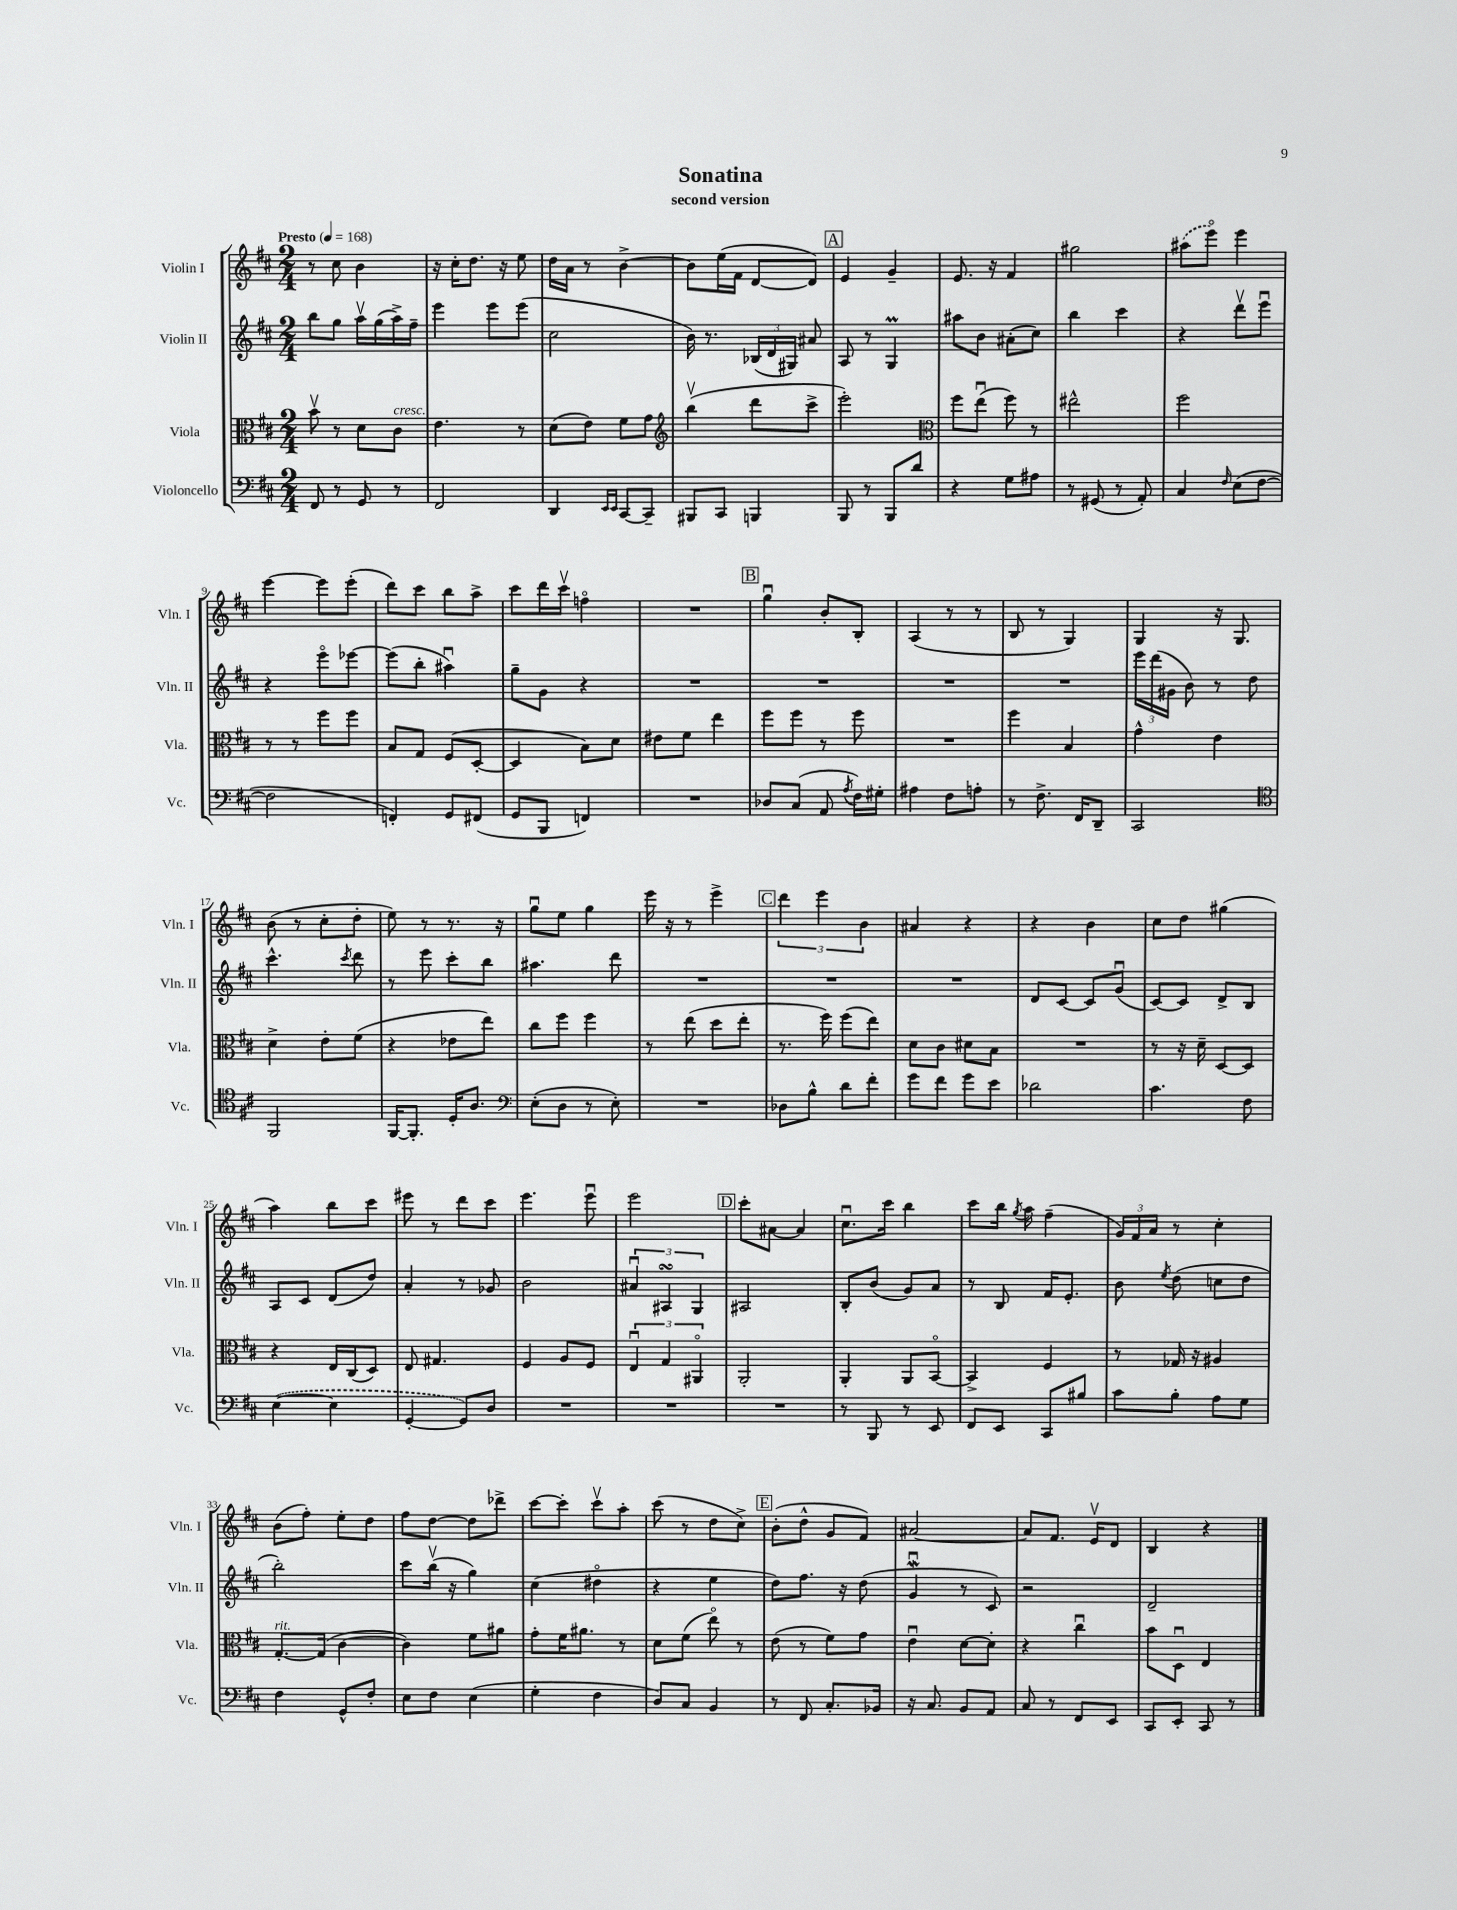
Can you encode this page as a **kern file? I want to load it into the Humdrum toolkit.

**kern	**kern	**kern	**kern
*part4	*part3	*part2	*part1
*staff4	*staff3	*staff2	*staff1
*I"Violoncello	*I"Viola	*I"Violin II	*I"Violin I
*I'Vc.	*I'Vla.	*I'Vln. II	*I'Vln. I
*clefF4	*clefC3	*clefG2	*clefG2
*k[f#c#]	*k[f#c#]	*k[f#c#]	*k[f#c#]
*M2/4	*M2/4	*M2/4	*M2/4
*MM168	*MM168	*MM168	*MM168
=1	=1	=1	=1
!	!	!	!LO:TX:a:B:t=Presto
8FF#/	8bv\	8bb\L	8r
8r	8r	8gg\J	8cc#\
8GG/	8d\L	16aav\LL	4b\
.	.	(16gg\	.
!	!LO:TX:a:i:t=cresc.	!	!
8r	8c#\J	16aa^\)	.
.	.	16ff#~\JJ	.
=2	=2	=2	=2
2FF#/	4.e\	4eee\	16r
.	.	.	16cc#'\KL
.	.	.	8.dd\J
.	.	8eee\L	.
.	.	.	16r
.	8r	(8eee\J	8ee\
=3	=3	=3	=3
4DD/	(8d\L	2cc#\	16dd\LL
.	.	.	16a\JJ
.	8e\J)	.	8r
16qqEE/LL	.	.	.
16qqEE/JJ	.	.	.
[8CC#/L	8f#\L	.	[4b^\
8CC#~/J]	8g\J	.	.
=4	=4	=4	=4
*	*clefG2	*	*
8BBB#X/L	(4bbv\	16b\)	8b\L]
.	.	8.r	.
8CC#/J	.	.	(16ee\L
.	.	.	16f#\JJ
4BBBn/	8ddd\L	(24B-X/LL	[8d/L
.	.	24d/	.
.	.	24G#X/JJ)	.
.	8ccc#^\J	8a#X/	8d/J])
!!LO:REH:place=s1:t=A
=5	=5	=5	=5
8BBB/	2eee'\)	8A/	4e/
8r	.	8r	.
8BBB/L	.	4GM/	4g~/
8d/J	.	.	.
=6	=6	=6	=6
*	*clefC3	*	*
4r	8ff#\L	8aa#X\L	8.e/
.	(8eeu\J	8b\J	.
.	.	.	16r
8G\L	8ff#\)	(8a#X'\L	4f#/
8A#X\J	8r	8cc#\J)	.
=7	=7	=7	=7
8r	2ee#X^^\	4bb\	2gg#X\
(8GG#X/	.	.	.
8r	.	4ccc#\	.
8AA'/)	.	.	.
=8	=8	=8	=8
4C#/	2ff#\	4r	(8aa#X\L
.	.	.	8eee\J)
16qqF#/	.	.	.
(8E\L	.	8dddv\L	4eee\
[8F#\J	.	8eeeu\J	.
!!LO:LB:g=z
=9	=9	=9	=9
2F#\]	8r	4r	[4eee\
.	8r	.	.
.	8ff#\L	8eee\L	8eee\L]
.	8ff#\J	[8eee-X\J	(8eee'\J
=10	=10	=10	=10
4FFn'/)	8B/L	(8eee-\L]	8ddd\L)
.	8G/J	8bb'\J	8ccc#\J
8GG/L	(8F#/L	4aa#Xu\)	8bb\L
(8FF#X/J	[8D'/J	.	8aa^\J
=11	=11	=11	=11
8GG/L	4D/]	8gg~\L	8ccc#\L
8BBB/J	.	8g\J	16ddd\L
.	.	.	16ccc#v\JJ
4FFn/)	8B\L)	4r	4ffn\
.	8d\J	.	.
=12	=12	=12	=12
2r	8e#X\L	2r	2r
.	8f#\J	.	.
.	4ee\	.	.
!!LO:REH:place=s1:t=B
=13	=13	=13	=13
8D-X/L	8ff#\L	2r	4ggu\
(8C#/J	8ff#\J	.	.
8AA/	8r	.	8b'/L
8qA/	.	.	.
16F#\LL)	8ff#\	.	8B'/J
16G#X'\JJ	.	.	.
=14	=14	=14	=14
4A#X\	2r	2r	(4A/
8F#\L	.	.	8r
8An'\J	.	.	8r
=15	=15	=15	=15
8r	4ff#\	2r	8B/
8.F#^\	.	.	8r
.	4B/	.	4G/)
16FF#/KL	.	.	.
8DD~/J	.	.	.
=16	=16	=16	=16
2CC#/	4g^^\	24eee\LL	4G/
.	.	(24ddd\	.
.	.	24g#X\JJ	.
.	.	8b\)	.
.	4e\	8r	16r
.	.	.	8.G/
.	.	8dd\	.
!!LO:LB:g=z
=17	=17	=17	=17
*clefC4	*	*	*
2FF#/	4d^\	4.ccc#^^\	(8b\
.	.	.	8r
.	8e'\L	.	8cc#'\L
.	.	8qccc#/	.
.	(8f#\J	8ddd\	8dd'\J
=18	=18	=18	=18
[16FF#/KL	4r	8r	8ee\)
8.FF#'/J]	.	.	.
.	.	8eee\	8r
16D'/KL	8e-X\L	8ccc#'\L	8.r
8.A/J	.	.	.
.	8ee\J)	8bb\J	.
.	.	.	16r
=19	=19	=19	=19
*clefF4	*	*	*
(8E'\L	8cc#\L	4.aa#X\	8ggu\L
8D\J	8ff#\J	.	8ee\J
8r	4ff#\	.	4gg\
8E'\)	.	8ddd\	.
=20	=20	=20	=20
2r	8r	2r	16eee\
.	.	.	16r
.	(8ee\	.	8r
.	8dd\L	.	4eee^\
.	8ee'\J	.	.
!!LO:REH:place=s1:t=C
=21	=21	=21	=21
8D-X\L	8.r	2r	6ddd\
8B^^\J	.	.	.
.	.	.	6eee\
.	16ff#\)	.	.
8d\L	(8ff#\L	.	.
.	.	.	6b\
8f#'\J	8ee\J)	.	.
=22	=22	=22	=22
8g\L	8d\L	2r	4a#X/
8f#\J	8c#\J	.	.
8g\L	8d#X\L	.	4r
8e\J	8B\J	.	.
=23	=23	=23	=23
2d-X\	2r	8d/L	4r
.	.	[8c#/J	.
.	.	8c#/L]	4b\
.	.	(8gu/J	.
=24	=24	=24	=24
4.c#\	8r	[8c#/L)	8cc#\L
.	16r	8c#/J]	8dd\J
.	16d~\	.	.
.	[8D/L	8d^/L	(4gg#X\
8F#\	8D/J]	8B/J	.
!!LO:LB:g=z
=25	=25	=25	=25
([4E\	4r	8A/L	4aa\)
.	.	8c#/J	.
4E\]	16E/LL	(8d/L	8bb\L
.	(16C#/J	.	.
.	8D/J)	8dd/J)	8ccc#\J
=26	=26	=26	=26
[4GG'/	8E/	4a'/	8eee#X\
.	4.G#X/	.	8r
8GG/L])	.	8r	8ddd\L
8D/J	.	8g-X/	8ccc#\J
=27	=27	=27	=27
2r	4F#/	2b\	4.eee\
.	8A/L	.	.
.	8F#/J	.	8eeeu\
=28	=28	=28	=28
2r	6Eu/	6a#Xu/	2eee\
.	6G/	6A#XsSsS/	.
.	6AA#X/	6G/	.
!!LO:REH:place=s1:t=D
=29	=29	=29	=29
2r	2AA'/	2A#X/	8ccc#'\L
.	.	.	[8a#X\J
.	.	.	4a#/]
=30	=30	=30	=30
8r	4AA'/	8B'/L	8.cc#u\L
8BBB/	.	(8b/J	.
.	.	.	16ccc#\Jk
8r	8AA/L	8g/L)	4bb\
8EE/	[8BB/J	8a/J	.
=31	=31	=31	=31
8FF#/L	4BB^/]	8r	8ccc#\L
8EE/J	.	8B/	16bb\Jk
.	.	.	8qgg/
.	.	.	16aa\
8CC#/L	4F#/	16f#/KL	(4ff#~\
.	.	8.e'/J	.
8B#X/J	.	.	.
=32	=32	=32	=32
8c#\L	8r	8b\	24g/LL)
.	.	.	24f#/
.	.	.	24a/JJ
.	.	8qee/	.
8B'\J	16G-X/	(8dd\	8r
.	16r	.	.
8A\L	4A#X/	8ccn\L	4cc#'\
8G\J	.	8dd\J	.
!!LO:LB:g=z
=33	=33	=33	=33
!	!LO:TX:a:i:t=rit.	!	!
4F#\	[8.G'/L	2bb'\)	(8b\L
.	.	.	8ff#'\J)
.	(16G/Jk]	.	.
8GG^^/L	[4c#\	.	8ee'\L
8F#'/J	.	.	8dd\J
=34	=34	=34	=34
8E\L	4c#\])	8ccc#\L	8ff#\L
8F#\J	.	(16bbv\Jk	[8dd\J
.	.	16r	.
(4E\	8f#\L	4gg\)	8dd\L]
.	8a#X\J	.	8ddd-X^\J
=35	=35	=35	=35
4G'\	8g'\L	(4cc#\	[8ccc#\L
.	16f#\K	.	8ccc#'\J]
.	8.a#X\J	.	.
4F#\	.	4dd#X\	8ccc#v\L
.	8r	.	8aa'\J
=36	=36	=36	=36
8D/L)	8d\L	4r	(8ccc#\
8C#/J	(8f#\J	.	8r
4BB/	8ee\)	4ee\	8dd\L
.	8r	.	8cc#^\J)
!!LO:REH:place=s1:t=E
=37	=37	=37	=37
8r	(8e\	8dd\L)	(8b'\L
8FF#/	8r	8.ff#\J	8dd^^\J
8.C#'/L	8f#\L)	.	8g/L
.	.	16r	.
.	8g\J	(8dd\	8f#/J)
16BB-X/Jk	.	.	.
=38	=38	=38	=38
16r	4eu\	4gwu/	[2a#X/
8.C#/	.	.	.
8BB/L	[8d\L	8r	.
8AA/J	8d'\J]	8c#/)	.
=39	=39	=39	=39
8C#/	4r	2r	8a#/L]
8r	.	.	8.f#/J
8FF#/L	4cc#u\	.	.
.	.	.	16ev/KL
8EE/J	.	.	8d/J
=40	=40	=40	=40
8CC#/L	8b\L	2d~/	4B/
8EE'/J	8Du\J	.	.
8CC#/	4E/	.	4r
8r	.	.	.
==	==	==	==
*-	*-	*-	*-
